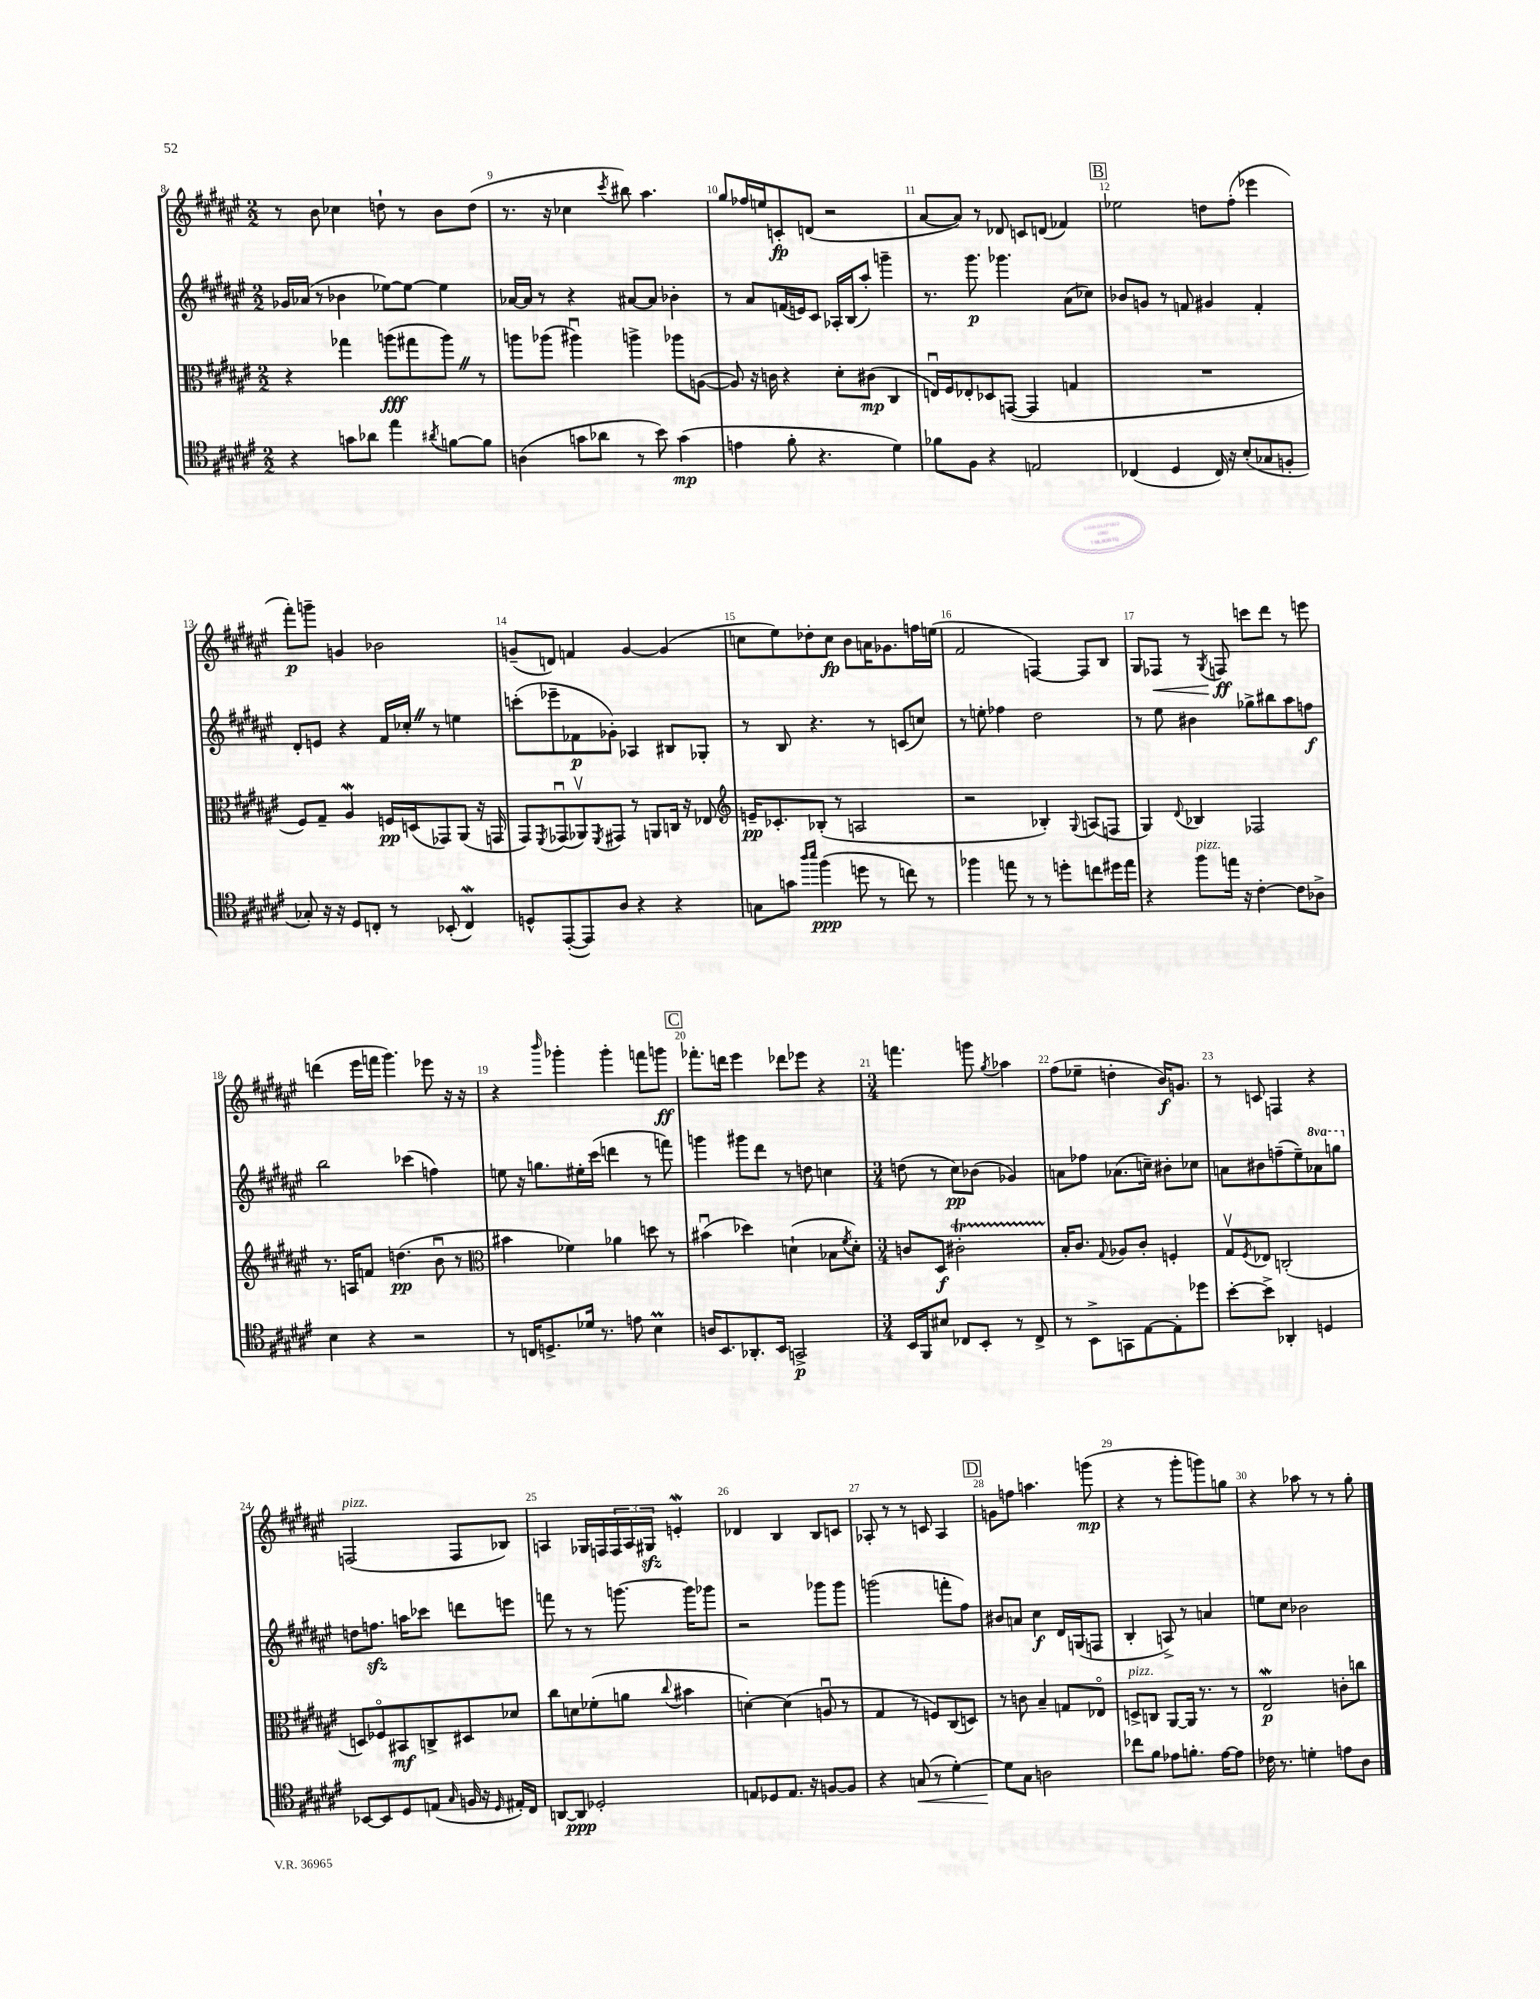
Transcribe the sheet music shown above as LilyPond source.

<<
\new StaffGroup <<
\new Staff = "s0" {
    \clef treble \key fis \major \numericTimeSignature \time 2/2
    r8 b'8 ces''4 d''8-! r8 b'8 d''8( |
    r8. r16 ces''4 \acciaccatura { cis'''8 } bis''8) ais''4. |
    gis''8 fes''16 e''16 c'8-.\fp d'8( r2 |
    ais'8~ ais'8) r8 des'8 c'8 d'8( fes'4) |
    \mark \markup { \box "B" } ees''2 d''8 fis''8-.( ees'''4 |
    fis'''8-.\p) g'''8-- g'4 bes'2 |
    g'8--( d'8) f'4 g'4~ g'4( |
    c''8 eis''8) des''8-. c''8\fp b'8 a'16 ges'8. f''16 e''16( |
    fis'2 f4~) f8 b8 |
    gis8 fes8\< r8 \acciaccatura { gis8 } f8\ff\! c'''8 dis'''8 r8 e'''8 |
    d'''4( eis'''16 f'''16 gis'''4.) ees'''8 r16 r16 |
    r4 \grace { b'''16 } ges'''4-. ges'''4-. f'''8 g'''8\ff |
    \mark \markup { \box "C" } fes'''8.-. d'''16 eis'''4 des'''8 ees'''8 r4 |
    \numericTimeSignature \time 3/4 f'''4. g'''8 \acciaccatura { gis''8 } aes''4 |
    fis''8( ees''8-- d''4-. b'16\f) g'8. |
    r8 c'8 f4 r4 |
    f2^\markup { \italic "pizz." }( f8 bes8) |
    a4 ges16 f16 \tuplet 3/2 { f16 a16 gis16\sfz } e'4-.\mordent |
    des'4 b4 b8 c'8 |
    aes8-. r8 r8 c'8 aes4 |
    \mark \markup { \box "D" } g'8 f''8 a''4. g'''8\mp( |
    r4 r8 gis'''8-. g'''8) g''8 |
    r4 aes''8 r8 r8 gis''8-. \bar "|." |
}
\new Staff = "s1" {
    \clef treble \key fis \major \numericTimeSignature \time 2/2 \set Staff.ottavationMarkups = #ottavation-simple-ordinals
    ges'16 aes'16( r8 bes'4 ees''8~) ees''8~ ees''4 |
    aes'16~ aes'16 r8 r4 ais'8~ ais'8 bes'4-. |
    r8 ais'8 f'16( e'16) cis'8 aes16-. b16( ais''8-.) g'''4-- |
    r8. gis'''8.\p ges'''4. ais'8( ces''8) |
    \mark \markup { \box "B" } bes'8 g'8 r8 f'8 gis'4 f'4-. |
    dis'8-. e'8 r4 fis'16 ces''16-. \once \override BreathingSign.text = \markup { \musicglyph "scripts.caesura.straight" } \breathe r8 e''4 |
    c'''8-.( ees'''8-- fes'8\p ges'8-.) aes4 bis8 ges8-. |
    r8 b8 r4. r8 c'8( c''8) |
    r8 e''8-. fes''4 dis''2 |
    r8 eis''8 bis'4 ges''8-> bis''8 ais''8 f''8\f |
    b''2 ces'''4( f''4) |
    e''8 r16 g''8. eis''16-. cis'''16( d'''4 r8 f'''8) |
    \mark \markup { \box "C" } g'''4 gis'''8 dis'''8 r8 d''8 c''4 |
    \numericTimeSignature \time 3/4 d''8( r8 cis''8\pp) bes'8( ges'4) |
    a'8 fes''8 aes'8.( c''16--) bis'8-. ces''8 |
    a'8 bis'8 f''8--( eis''8--) \ottava #1 aes''8 g'''8 \ottava #0 |
    d''8 f''8.\sfz a''16 ces'''8 d'''8 e'''8 |
    f'''8 r8 r8 g'''8.~ g'''16 ges'''8 |
    r2 ges'''8 ges'''8 |
    g'''2( f'''8-. fis''8) |
    \mark \markup { \box "D" } bis'8 a'8 cis''4\f dis'16 g16( f8 |
    b4-. a8->) r8 a'4 |
    e''8 cis''8 bes'2 \bar "|." |
}
\new Staff = "s2" {
    \clef alto \key fis \major \numericTimeSignature \time 2/2
    r4 ges''4 a''8\fff( gis''8 a''8) \once \override BreathingSign.text = \markup { \musicglyph "scripts.caesura.straight" } \breathe r8 |
    a''8 aes''8( ais''4\downbow) a''4-> aes''8 a8~( |
    a8) r16 c'16 r4 dis'8-. cis'8\mp( cis4 |
    e16\downbow) fis16 ees8-. des8 g,8~( g,4 g4 |
    \mark \markup { \box "B" } R1 |
    fis8) gis8-- ais4\mordent f16\pp d16( ges,8) ais,8( r16 g,16 |
    gis,8) \acciaccatura { fis,8 } ges,8\downbow( aes,8\upbow) \acciaccatura { fis,8 } gis,8 r8 a,8 c16 r16 ees8 |
    \clef treble e'16--\pp ces'8.-. bes8-.( r8 a2 |
    r2 bes4-.) \appoggiatura { gis8 } a8( f8 |
    gis4) \appoggiatura { dis'8 } bes4 fes2 |
    r8. a16 f'8 d''4.\pp( b'8\downbow r8 |
    \clef alto bis'4 fes'4) aes'4 d''8 r8 |
    \mark \markup { \box "C" } bis'4\downbow( des''4) d'4-!( bes8 \acciaccatura { fis'8 } d'8-.) |
    \numericTimeSignature \time 3/4 c'8 dis8\f cis'2-.\startTrillSpan |
    b16-.\stopTrillSpan cis'8. \appoggiatura { gis8 } aes8 cis'8-. f4-. |
    gis8\upbow \acciaccatura { fis8 } ees8 c2-.( |
    d8) fes8\flageolet bis,8\mf c8-> dis8 des'8 |
    cis''8 d'8 fes'8-.( a'8 \appoggiatura { cis''8 } bis'4 |
    d'4~-.) d'4( a8\downbow r8 |
    gis4 r8 f8) cis8( d8) |
    \mark \markup { \box "D" } r8 c'8 b4-- g8 ees8\flageolet |
    d8->^\markup { \italic "pizz." } c8 ais,8~ ais,16 r8. r8 |
    eis2\mordent\p c'8-. c''8 \bar "|." |
}
\new Staff = "s3" {
    \clef tenor \key fis \major \numericTimeSignature \time 2/2
    r4 g'8 aes'8 eis''4 \acciaccatura { ais'8 } f'8~ f'8 |
    a4( g'8 aes'8 r8 b'8) g'4\mp( |
    e'4 fis'8-. r4. dis'4) |
    fes'8 fis8 r4 e2 |
    \mark \markup { \box "B" } ces4( dis4 ces16) r16 b8-.( ges8 f8-. |
    ges8-.) r16 r16 dis8 c8-. r8 bes,8-.( c4\mordent) |
    d8-^ eis,8~-.( eis,8) ais8 r4 r4 |
    g8 g'8 \grace { ais''16 b''16 } fis''4\ppp( d''8 r8 c''8) r8 |
    fes''4 e''8 r8 r8 d''8-. c''8 dis''16 e''16 |
    r4 fis''8^\markup { \italic "pizz." } e''16 r16 cis'4~-. cis'8 aes8-> |
    b4 r4 r2 |
    r8 c16 d8.-> des'16 r8. e'8 b4\prall |
    \mark \markup { \box "C" } a16 b,8. aes,8.-. b,16 g,2->\p |
    \numericTimeSignature \time 3/4 b,16 fis,16 bis8 ces8 b,8-. r8 ces8-> |
    r8 b,8-> g,8 eis8~ eis8-. des''8 |
    b'8~-. b'8-> aes,4-. d4 |
    bes,8~ bes,8 dis8 e8( \grace { gis16 } f16 r16 \grace { dis16 } eis16-.) cis16 |
    a,8~ a,8\ppp des2-. |
    e8 des8 e8. r16 f8~ f8 |
    r4 g8\<( r8 dis'4~-.) |
    \mark \markup { \box "D" } dis'8\! gis8 a2 |
    ces''8 fis'8 ees'8 f'8.-. ees'16~ ees'8 |
    ces'16 r8. d'4-. e'8 ais8 \bar "|." |
}
>>
>>
\layout { \context { \Score currentBarNumber = #8 \override BarNumber.break-visibility = ##(#f #t #t) barNumberVisibility = #all-bar-numbers-visible } }
